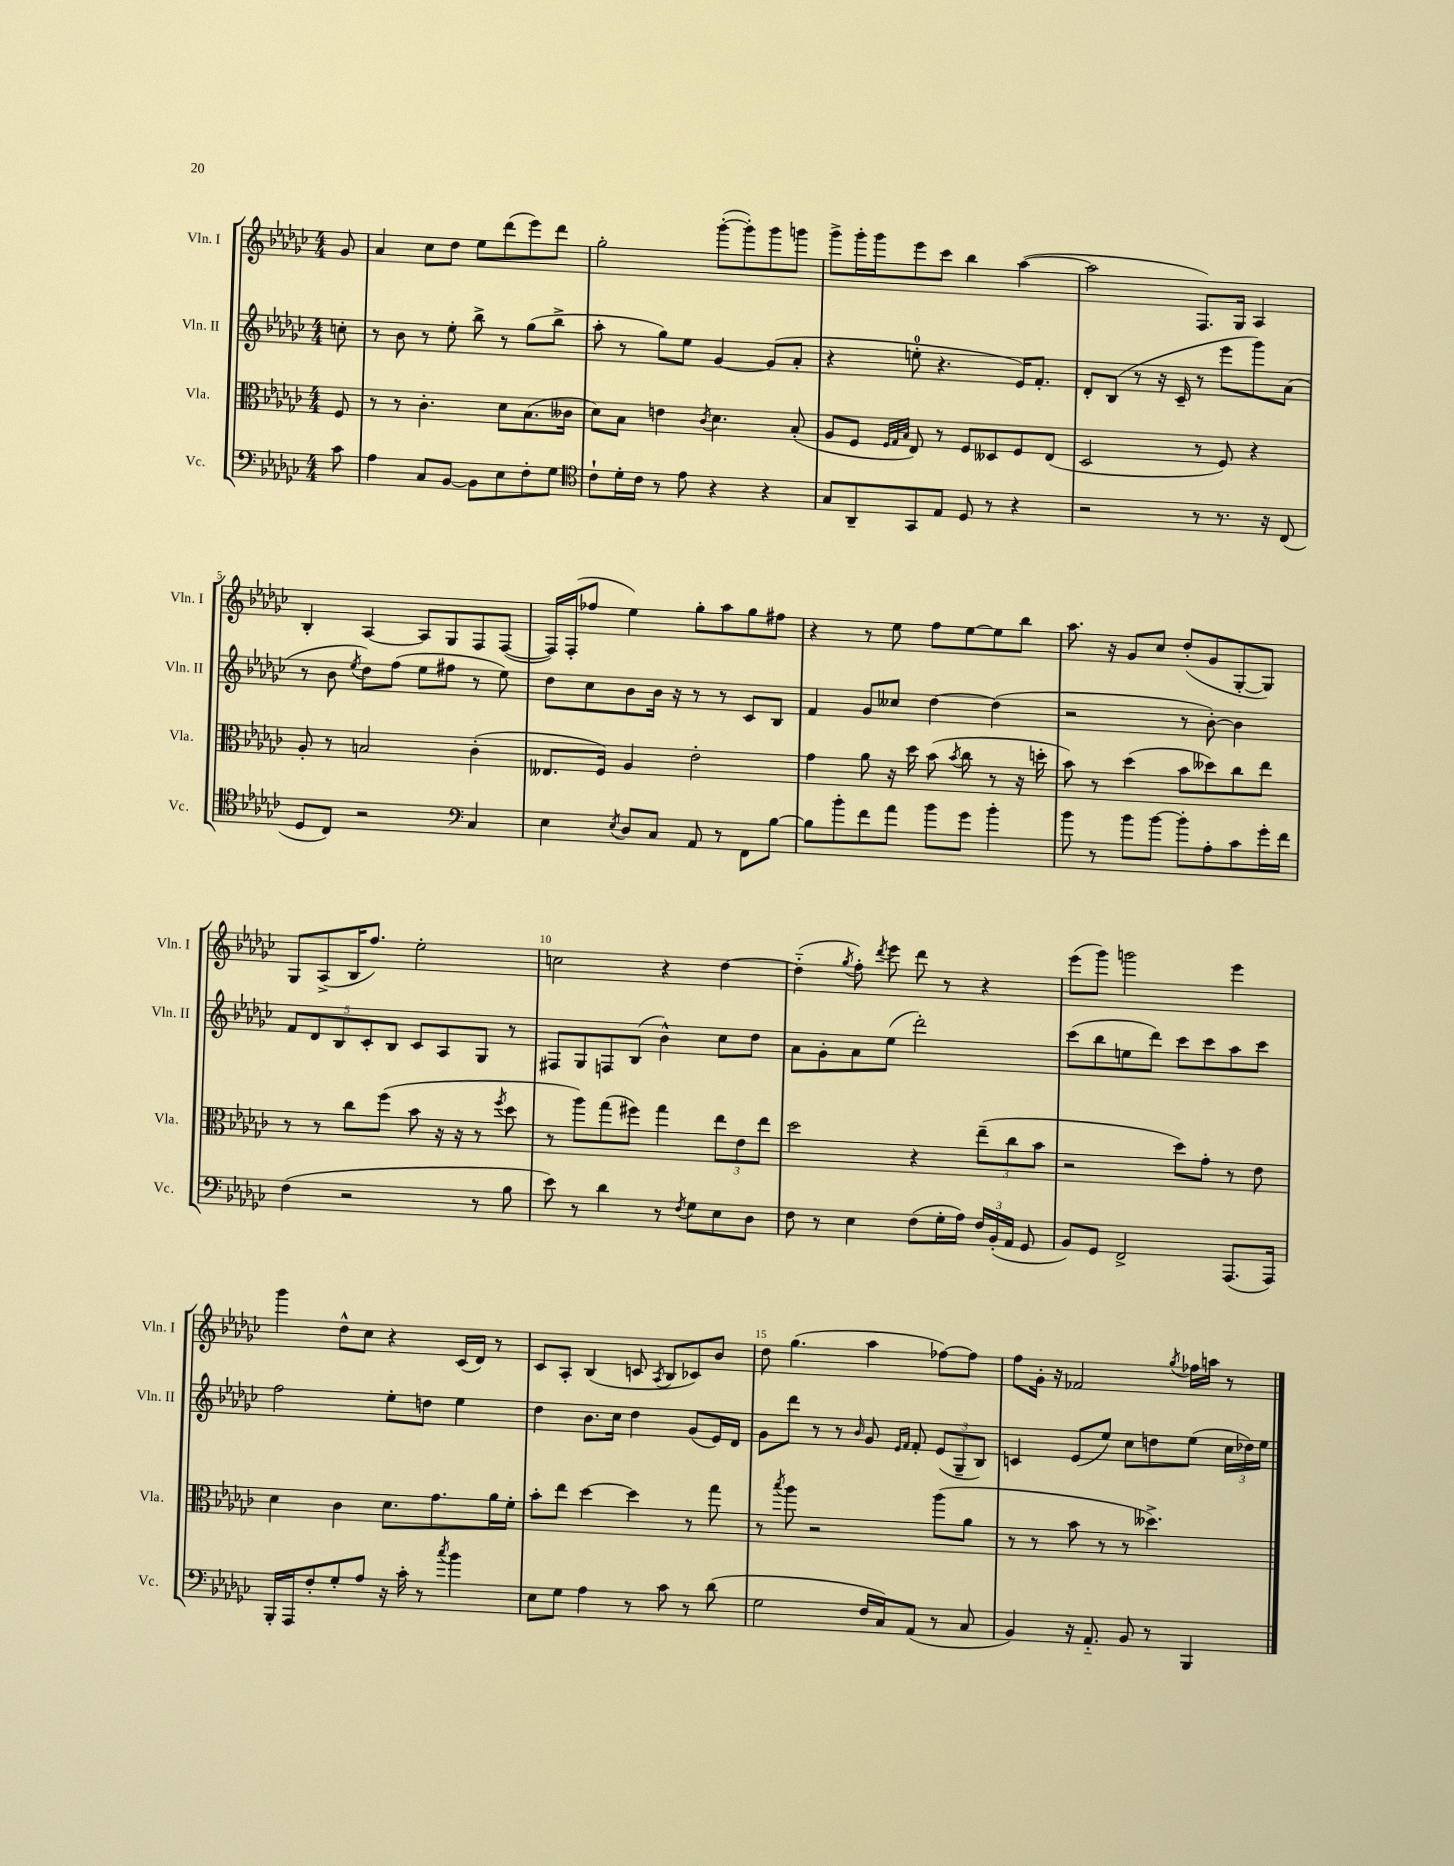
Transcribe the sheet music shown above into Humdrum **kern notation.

**kern	**kern	**kern	**kern
*staff4	*staff3	*staff2	*staff1
*clefF4	*clefC3	*clefG2	*clefG2
*k[b-e-a-d-g-c-]	*k[b-e-a-d-g-c-]	*k[b-e-a-d-g-c-]	*k[b-e-a-d-g-c-]
*M4/4	*M4/4	*M4/4	*M4/4
8c-\	8F/	8cc'\	8g-/
=	=	=	=
4A-\	8r	8r	4a-/
.	8r	8b-\	.
8C-/L	4.c-'\	8r	8cc-\L
[8BB-/J	.	8ee-'\	8dd-\J
8BB-\]L	.	8bb-^\	8ee-\L
8E-\	8d-\L	8r	(8ddd-\
8F'\	(8.B-\	(8gg-\L	8eee-\)
8G-\J	.	8bb-^\J	8ddd-\J
.	16c--\Jk	.	.
=	=	=	=
*clefC4	*	*	*
8c-`\L	8d-\L)	8aa-'\	2gg-'\
16d-'\L	8B-\J	8r	.
16c-\JJ	.	.	.
8r	4e\	8gg-\L)	.
8e-\	.	8ee-\J	.
.	8qc-/	.	.
4r	4.d-\	[4g-/	([8ggg-'\L
.	.	.	8ggg-'\])
4r	.	(8g-/]L	8ggg-\
.	(8B-'/	8a-'/J	8ggg\J
=	=	=	=
8G-/L	8A-/L	4r	8ggg-^\L
8AA-~/	8F/J	.	16ggg-'\L
.	.	.	16ggg-\J
.	32qqF/LLL	.	.
.	32qqG-/	.	.
.	32qqB-/JJJ	.	.
8GG-/	8E-/)	8ee'\	8eee-\
8E-/J	8r	4.r	8ccc-\J
8D-/	8F/L	.	4bb-\
8r	8D--/	.	.
4r	8F/	16e-/LK)	([4aa-\
.	.	8.f'/J	.
.	(8E-/J	.	.
=	=	=	=
2r	2D-/	8d-'/L	2aa-\]
.	.	(8B-/J	.
.	.	8r	.
.	.	16r	.
.	.	16c-~/	.
8r	8r	8r	8.F/L)
8.r	8F/)	8eee-\L	.
.	.	.	16G-/Jk
.	4r	8ggg-\)	4A-/
16r	.	.	.
(8C-/	.	(8a-\J	.
=	=	=	=
8D-/L	8A-'/	8r	4B-'/
8C-/J)	8r	8b-\	.
.	.	8qee-/	.
2r	2B/	8dd-\L)	[4A-/
.	.	(8ff\J	.
.	.	8ee-\L	8A-/]L
.	.	8ff#\J	8G-/
*clefF4	*	*	*
4C-/	(4c-'\	8r	8F/
.	.	8ee-\)	([8F/J
=	=	=	=
4E-\	8.E--/L	8dd-\L	16F/]LL)
.	.	.	(16F'/J
.	.	8cc-\	8ff-/J
.	16F/Jk)	.	.
8qE-/	.	.	.
8D-/L	4A-/	8b-\	4ee-\)
8C-/J	.	16b-\Jk	.
.	.	16r	.
8AA-/	2e-'\	8r	8gg-'\L
8r	.	8r	8aa-\
8FF\L	.	8c-/L	8gg-\
[8B-\J	.	8B-/J	8ff#\J
=	=	=	=
8B-\]L	4g-\	4f/	4r
8b-'\	.	.	.
8f\	8a-\	8g-/L	8r
8a-\J	16r	8cc--/J	8ee-\
.	16dd-\	.	.
8b-\L	(8b-\	[4dd-\	8ff\L
.	8qb-/	.	.
8g-\J	8cc-\	.	[8ee-\
4b-'\	8r	(4dd-\]	8ee-\]
.	16r	.	8bb-\J
.	16dd'\	.	.
=	=	=	=
8b-\	8b-\)	2r	8.aa-\
8r	8r	.	.
.	.	.	16r
8b-\L	(4dd-\	.	8g-/L
[8b-\J	.	.	8cc-/J
8b-'\]L	8b-\L	8r	(8dd-'/L
8A-'\	8dd--\)	[8b-'\)	8g-/
8c-\	8cc-\	4b-\]	[8G-'/
16g-'\L	8ee-\J	.	8G-/]J)
16f\JJ	.	.	.
=	=	=	=
(4F\	8r	10f/L	8G-/L
.	.	10d-/	.
.	8r	.	(8A-^/
.	.	10B-/	.
2r	8cc-\L	.	16B-/K
.	.	10c-'/	.
.	.	.	8.ff/J)
.	(8ff\J	.	.
.	.	10B-/J	.
.	8b-\	8c-/L	2ee-'\
.	16r	8A-/	.
.	16r	.	.
8r	8r	8G-/J	.
.	8qff/	.	.
8B-\	8dd-\	8r	.
=	=	=	=
8e-\)	8r	8F#/L	2cc\
8r	8aa-\L)	8G-/	.
4d-\	(8gg-\	8F/	.
.	8ff#\J)	(8B-/J	.
8r	4gg-\	4b-^^\)	4r
8qF/	.	.	.
8G-\L	.	.	.
8E-\	12ee-\L	8cc-\L	[4dd-\
.	12e-\	.	.
8D-\J	.	8dd-\J	.
.	12ee-\J	.	.
=	=	=	=
8F\	2dd-\	8a-\L	(4dd-'~\]
8r	.	8g-'\	.
.	.	.	8qgg-/
4E-\	.	8a-\	8ff'\)
.	.	.	8qddd-/
.	.	(8ee-\J	8eee-\
(8F\L	4r	2ddd-'\)	8ddd-\
16G-'\L	.	.	8r
16A-\JJ)	.	.	.
24F/LL	(12ee-~\L	.	4r
(24BB-'/	.	.	.
24AA-/JJ	12cc-\	.	.
8GG-/	.	.	.
.	12b-\J	.	.
=	=	=	=
8BB-/L)	2r	(8ccc-\L	(8eee-\L
8GG-/J	.	8bb-\	8ggg-\J)
2FF^/	.	8ee\	2ggg\
.	.	8ddd-\J)	.
.	8dd-\L)	8ccc-\L	.
.	8g-'\J	8ccc-\	.
(8.AAA-/L	8r	8aa-\	4eee-\
.	8e-\	8ccc-\J	.
16AAA-/Jk)	.	.	.
=	=	=	=
16BBB-'/LL	4d-\	2ff\	4ggg-\
16AAA-/J	.	.	.
8F'/	.	.	.
8G-'/	4c-\	.	8dd-^^\L
8A-/J	.	.	8cc-\J
16r	8.d-\L	8ee-'\L	4r
16c-'\	.	.	.
8r	.	8dd\J	.
.	8.g-\	.	.
8qcc-/	.	.	.
4b-\	.	4ee-\	(16c-/LL
.	.	.	16d-/JJ)
.	16a-\L	.	8r
.	16f'\JJ	.	.
=	=	=	=
8E-\L	8b-'\L	4dd-\	8c-/L
8G-\J	8ee-\J	.	8A-'/J
4A-\	[4dd-\	8.b-\L	(4B-/
.	.	16cc-\Jk	.
8r	4dd-\]	4dd-\	8c/
.	.	.	8qA-/
8c-\	.	.	8B-/L
8r	8r	(8g-/L	8c-/)
(8d-\	8gg-\	16e-/L)	8b-/J
.	.	16d-/JJ	.
=	=	=	=
2G-\	8r	8g-\L	8dd-\
.	8qbb-/	.	.
.	8aa-\	8ddd-\J	(4.gg-\
.	2r	8r	.
.	.	8r	.
.	.	16qqb-/	.
16F/LL	.	8g-/	4aa-\
16C-/J)	.	.	.
.	.	16qqe-/LL	.
.	.	16qqf/JJ	.
(8AA-/J	.	8f'/	.
8r	(8aa-\L	(12e-/L	[8ff-\L)
.	.	12G-~/	.
8C-/	8a-\J	.	8ff-\]J
.	.	12B-/J)	.
=	=	=	=
4BB-/)	8r	4c/	8ff\L
.	8r	.	16g-'\Jk
.	.	.	16r
16r	8b-\	(8e-/L	2f-/
8.AA-'~/	.	.	.
.	8r	8ee-/J)	.
8BB-/	8r	8cc-\L	.
8r	4.dd--^\)	8dd\	.
.	.	.	8qgg-/
4BBB-/	.	(8ee-\J	16ff-\LL
.	.	.	16aa\JJ
.	.	24cc-\LL	8r
.	.	24dd-\)	.
.	.	24ee-\JJ	.
==	==	==	==
*-	*-	*-	*-
